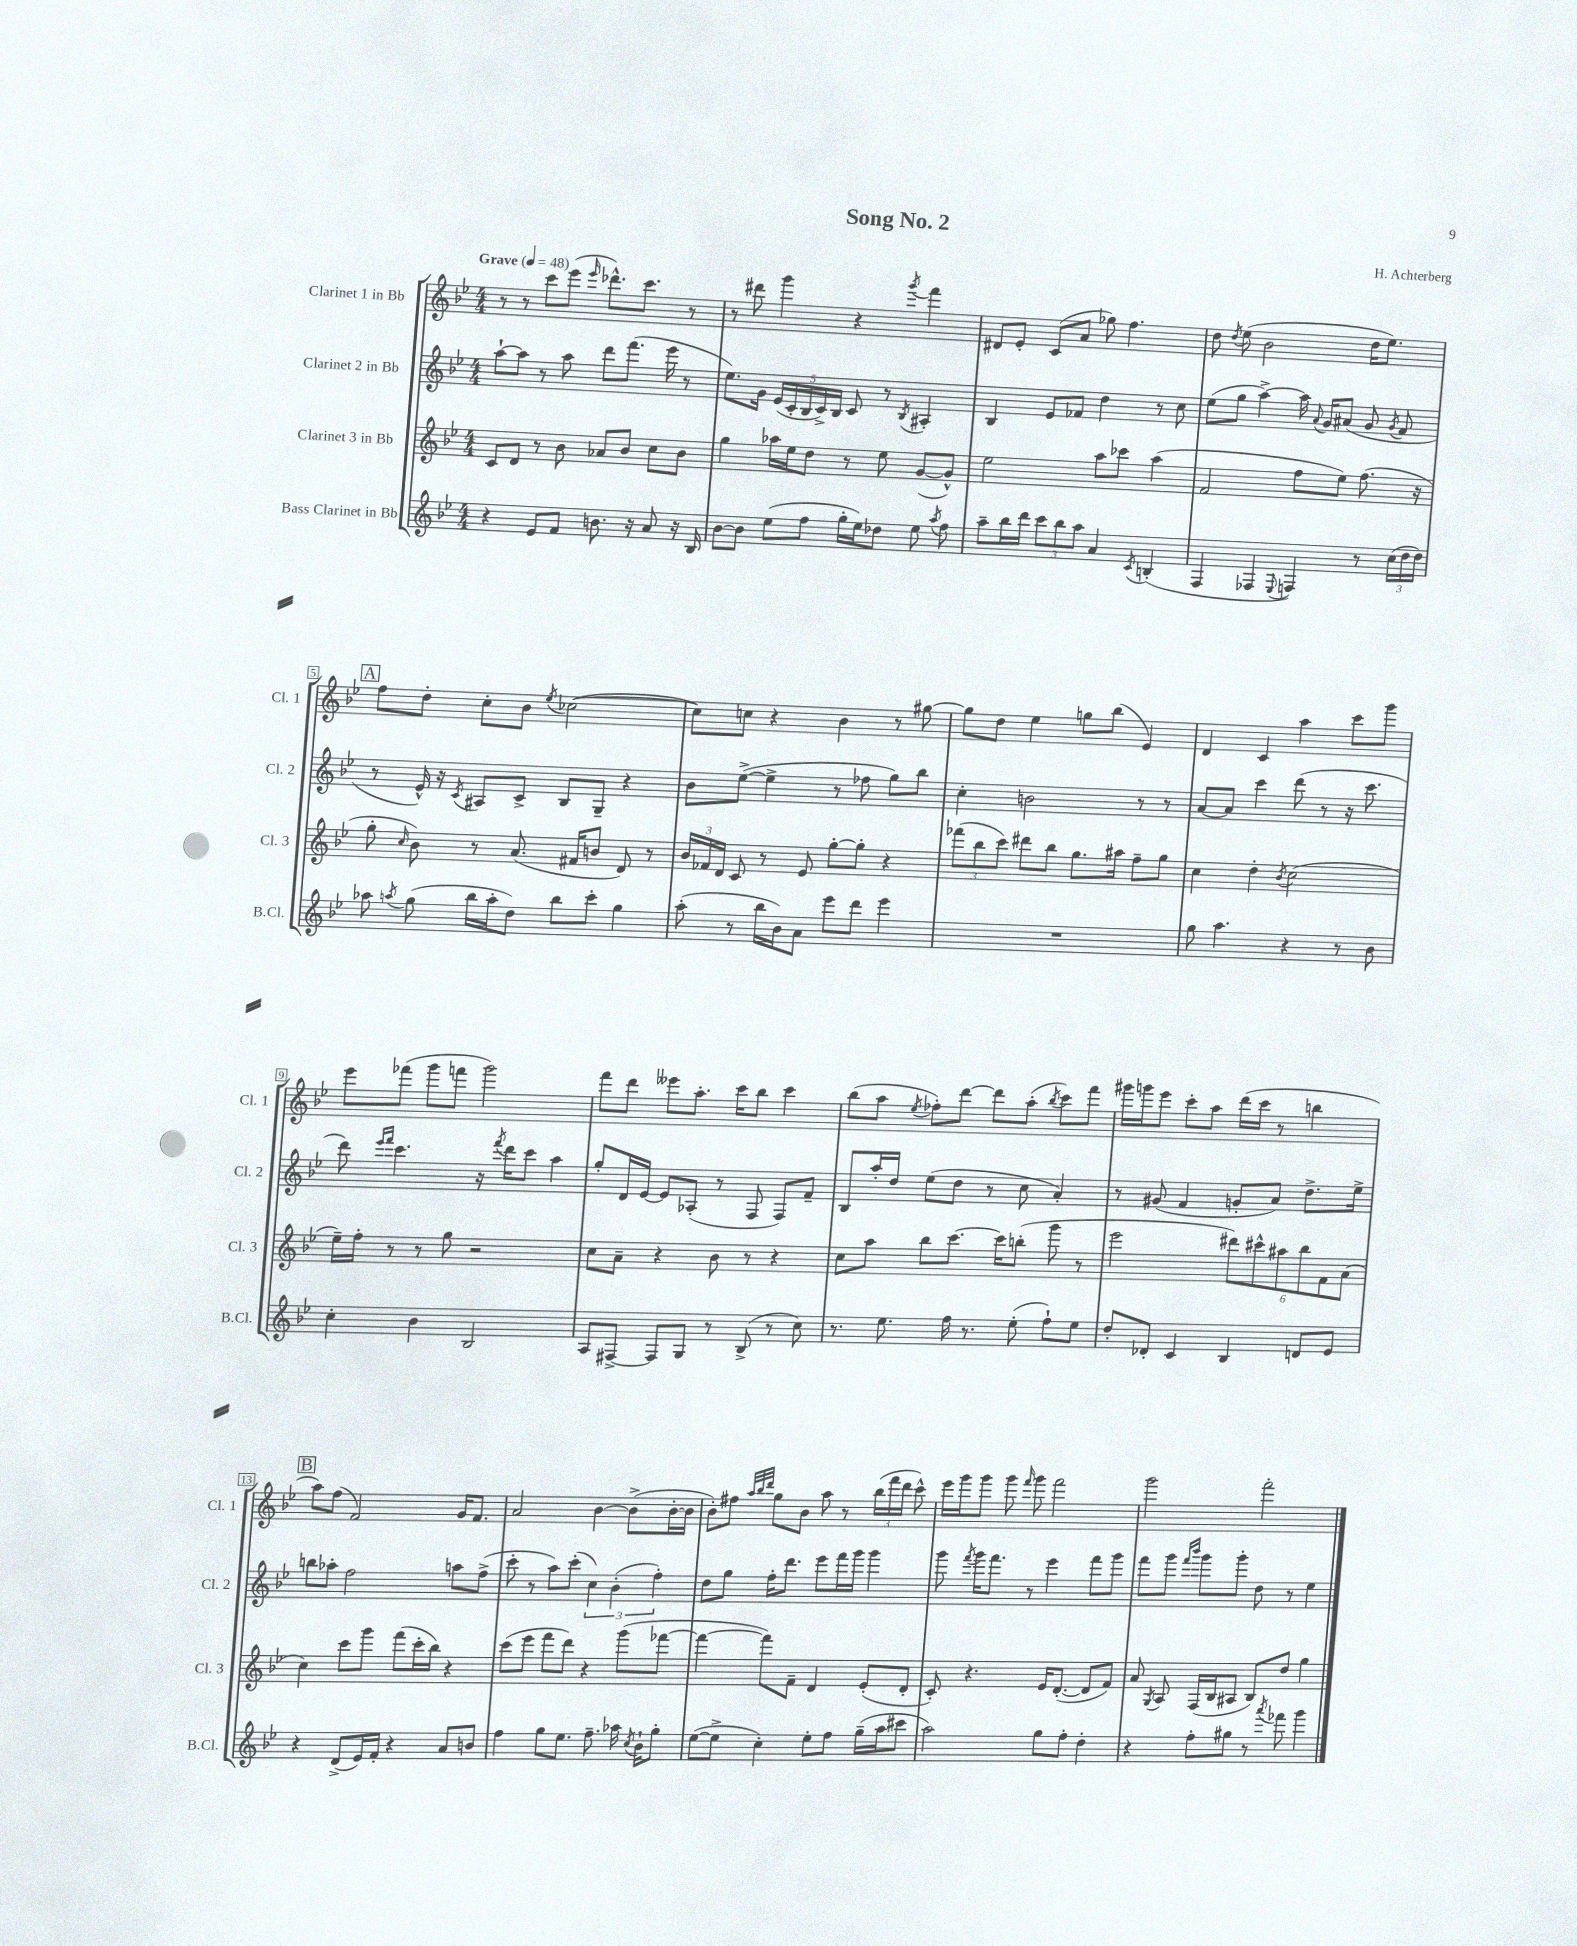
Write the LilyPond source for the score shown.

\header { title = "Song No. 2" composer = "H. Achterberg" }
<<
\new StaffGroup <<
\new Staff = "s0" \with { instrumentName = "Clarinet 1 in Bb" shortInstrumentName = "Cl. 1" } {
    \clef treble \key bes \major \numericTimeSignature \time 4/4 \tempo "Grave" 4 = 48
    \autoBeamOff r8 r8 c'''8[ ees'''8]( \grace { ees'''16 } des'''8.[-^) c'''8.] r8 |
    r8 dis'''8 g'''4 r4 \acciaccatura { g'''8 } f'''4 |
    dis'8[ ees'8]-. c'8[( a'8] ges''8) f''4. |
    d''8 \acciaccatura { d''8 } ees''8( bes'2 d''16[ ees''8.]) |
    \mark \markup { \box "A" } f''8[ d''8]-. c''8[-. bes'8] \acciaccatura { ees''8 } ces''2~( |
    ces''8[) c''8] r4 bes'4 r8 gis''8~ |
    gis''8[ d''8] ees''4 g''8[ bes''8]( ees'4) |
    d'4 c'4 a''4 c'''8[ g'''8] |
    ees'''8[ fes'''8]( g'''8[ f'''8] g'''2) |
    f'''8[ d'''8] eeses'''8[ a''8.]-. c'''16[ bes''8] c'''4 |
    bes''8[( a''8] \acciaccatura { ees''8 } fes''8[-.) d'''8]~ d'''8[ a''8]-.( \acciaccatura { bes''8 } c'''8[) f'''8] |
    gis'''16[ g'''16 ees'''8] c'''8[-. a''8] d'''16[( c'''16] r8 b''4 |
    \mark \markup { \box "B" } a''8[) f''8]( f'2) g'16[ f'8.] |
    a'2 bes'4~ bes'8[->( bes'16~-. bes'16] |
    bes'8[-.) fis''8] \grace { a''32[ bes''32 d'''32] } g''8[ bes'8] a''8 r8 \tuplet 3/2 { bes''16[( f'''16 d'''16] } c'''8-^) |
    ees'''16[ g'''16 g'''8] g'''8 \grace { f'''16 } g'''8 f'''2 |
    g'''2 f'''2-. \bar "|." |
}
\new Staff = "s1" \with { instrumentName = "Clarinet 2 in Bb" shortInstrumentName = "Cl. 2" } {
    \clef treble \key bes \major \numericTimeSignature \time 4/4
    \autoBeamOff a''8[~-! a''8] r8 a''8 d'''8[ f'''8.]( ees'''16 r8 |
    ees''8.[) g'16] \tuplet 5/4 { ees'16[( c'16-. bes16 c'16->) bes16] } c'8 r8 \acciaccatura { bes8 } ais4-. |
    bes4 ees'8[ fes'8] d''4 r8 c''8 |
    ees''8[( g''8] a''4~->) a''16 \appoggiatura { a'8 } g'16[ ais'8]( g'8 \acciaccatura { g'8 } f'8 |
    \mark \markup { \box "A" } r8 ees'16-^) r16 \acciaccatura { c'8 } ais8[ c'8]-> bes8[ g8]-- r4 |
    bes'8[ ees''8]~->( ees''4-> r8 fes''8 g''8[) bes''8] |
    c''4-. b'2 r8 r8 |
    a'8[~ a'8] c'''4 d'''8( r8 r16 c'''8. |
    d'''8) \grace { ees'''16[ f'''16] } c'''4. r16 \acciaccatura { f'''8 } d'''16[ c'''8] a''4 |
    g''8[-. d'16 ees'16]~ ees'8[ aes8]-.( r8 f8 f8[) f'8]-- |
    bes8[ a''16-. d''16] ees''8[( d''8] r8 c''8 a'4-.) |
    r8 gis'8( f'4 g'8[-. a'8]) d''8.[-> ees''16]-> |
    \mark \markup { \box "B" } b''8[ aes''8]-. f''2 a''8[ f''8]->( |
    c'''8-. r8 a''8[) c'''8]-.( \tuplet 3/2 { c''4) bes'4-.( f''4-.) } |
    d''8[ g''8] f''16[-. d'''8.] ees'''8[ f'''16 g'''16] g'''4 |
    g'''8 \acciaccatura { f'''8 } g'''16[ f'''8.] r8 ees'''4 f'''8[ g'''8] |
    f'''8[ g'''8] \grace { f'''16[ bes'''16] } g'''8[ g'''8]-. d''8 r8 ees''4 \bar "|." |
}
\new Staff = "s2" \with { instrumentName = "Clarinet 3 in Bb" shortInstrumentName = "Cl. 3" } {
    \clef treble \key bes \major \numericTimeSignature \time 4/4
    \autoBeamOff c'8[ d'8] r8 bes'8 aes'8[ bes'8] c''8[ bes'8] |
    g''4 aes''16[ ees''16 d''8] r8 ees''8 g'8[~( g'8]-^) |
    ees''2 a''8[ ces'''8] a''4( |
    f'2 f''8[ ees''8]) f''8.( r16 |
    \mark \markup { \box "A" } g''8-. \grace { c''16 } bes'8) r8 a'8.( fis'16[ b'8] d'8) r8 |
    \tuplet 3/2 { bes'16[ fes'16 d'16] } c'8 r8 ees'8 g''8[~-. g''8]-. r4 |
    \tuplet 3/2 { fes'''8[( bes''8 c'''8]) } dis'''8[ bes''8] g''8.[ ais''16] f''8[-- g''8] |
    c''4 d''4-. \acciaccatura { bes'8 } c''2( |
    ees''16[--) f''16]-. r8 r8 g''8 r2 |
    c''8[ a'8]-- r4 bes'8 r8 r4 |
    c''8[ a''8] bes''8[ c'''8.]~ c'''16[ b''8]-.( g'''8 r8 |
    ees'''2 \tuplet 6/4 { dis'''8[) cis'''8-^ ais''8 bes''8 f'8 a'8]( } |
    \mark \markup { \box "B" } c''4) c'''8[ g'''8] f'''8[( c'''16-. bes''16]) r4 |
    c'''8[( ees'''8] f'''8[ d'''8]) r4 g'''8[( fes'''8]~ |
    fes'''4~ fes'''8[) f'8]-- d'4 ees'8[-.( d'8]-. |
    c'8-.) r4. ees'16[ d'8.]~-.( d'8[ f'8]) |
    a'8 \acciaccatura { g8 } a8 f16[( bes16 ais8] bes8[) d''8] g''4 \bar "|." |
}
\new Staff = "s3" \with { instrumentName = "Bass Clarinet in Bb" shortInstrumentName = "B.Cl." } {
    \clef treble \key bes \major \numericTimeSignature \time 4/4
    \autoBeamOff r4 ees'8[ f'8] b'8. r16 a'8 r16 bes16 |
    bes'8[~ bes'8] ees''8[( f''8] g''16[-. ees''16) des''8] ees''8 \acciaccatura { a''8 } f''8 |
    a''8[-- bes''16 d'''16] \tuplet 3/2 { c'''8[ bes''8 a''8] } a'4 \acciaccatura { c'8 } b4-.( |
    f4 fes4 \appoggiatura { ees8 } f4) r8 \tuplet 3/2 { c''16[( d''16 d''16]) } |
    \mark \markup { \box "A" } aes''8 \acciaccatura { a''8 } g''8( bes''16[ a''16-. d''8]) bes''8[ c'''8]-. g''4 |
    a''8-.( r8 bes''16[ bes'16) a'8] ees'''8[ d'''8] ees'''4 |
    R1 |
    g''8 a''4. r4 r8 bes'8 |
    c''4-. bes'4 bes2 |
    a8[ fis8]~-> fis8[ g8] r8 bes8->( r8 c''8) |
    r8. ees''8. f''16 r8. ees''8-.( f''8[-!) ees''8] |
    d''8[-. des'8]-. c'4 bes4 d'8[ ees'8] |
    \mark \markup { \box "B" } r4 d'8[->( ees'16) f'16]-. r4 a'8[ b'8] |
    f''4 g''8[ ees''8.] f''8.-- aes''16 \acciaccatura { c''8 } bes'16[-! g''8]-. |
    ees''8[~( ees''8]-> c''4-.) ees''8[-. f''8] g''16[--( a''16 cis'''8] |
    a''2) g''8[ f''8]-. d''4-. |
    r4 f''8[-. gis''8] r8 \acciaccatura { a'''8 } fes'''8 g'''4 \bar "|." |
}
>>
>>
\layout { \context { \Score \override BarNumber.stencil = #(make-stencil-boxer 0.1 0.3 ly:text-interface::print) } }
